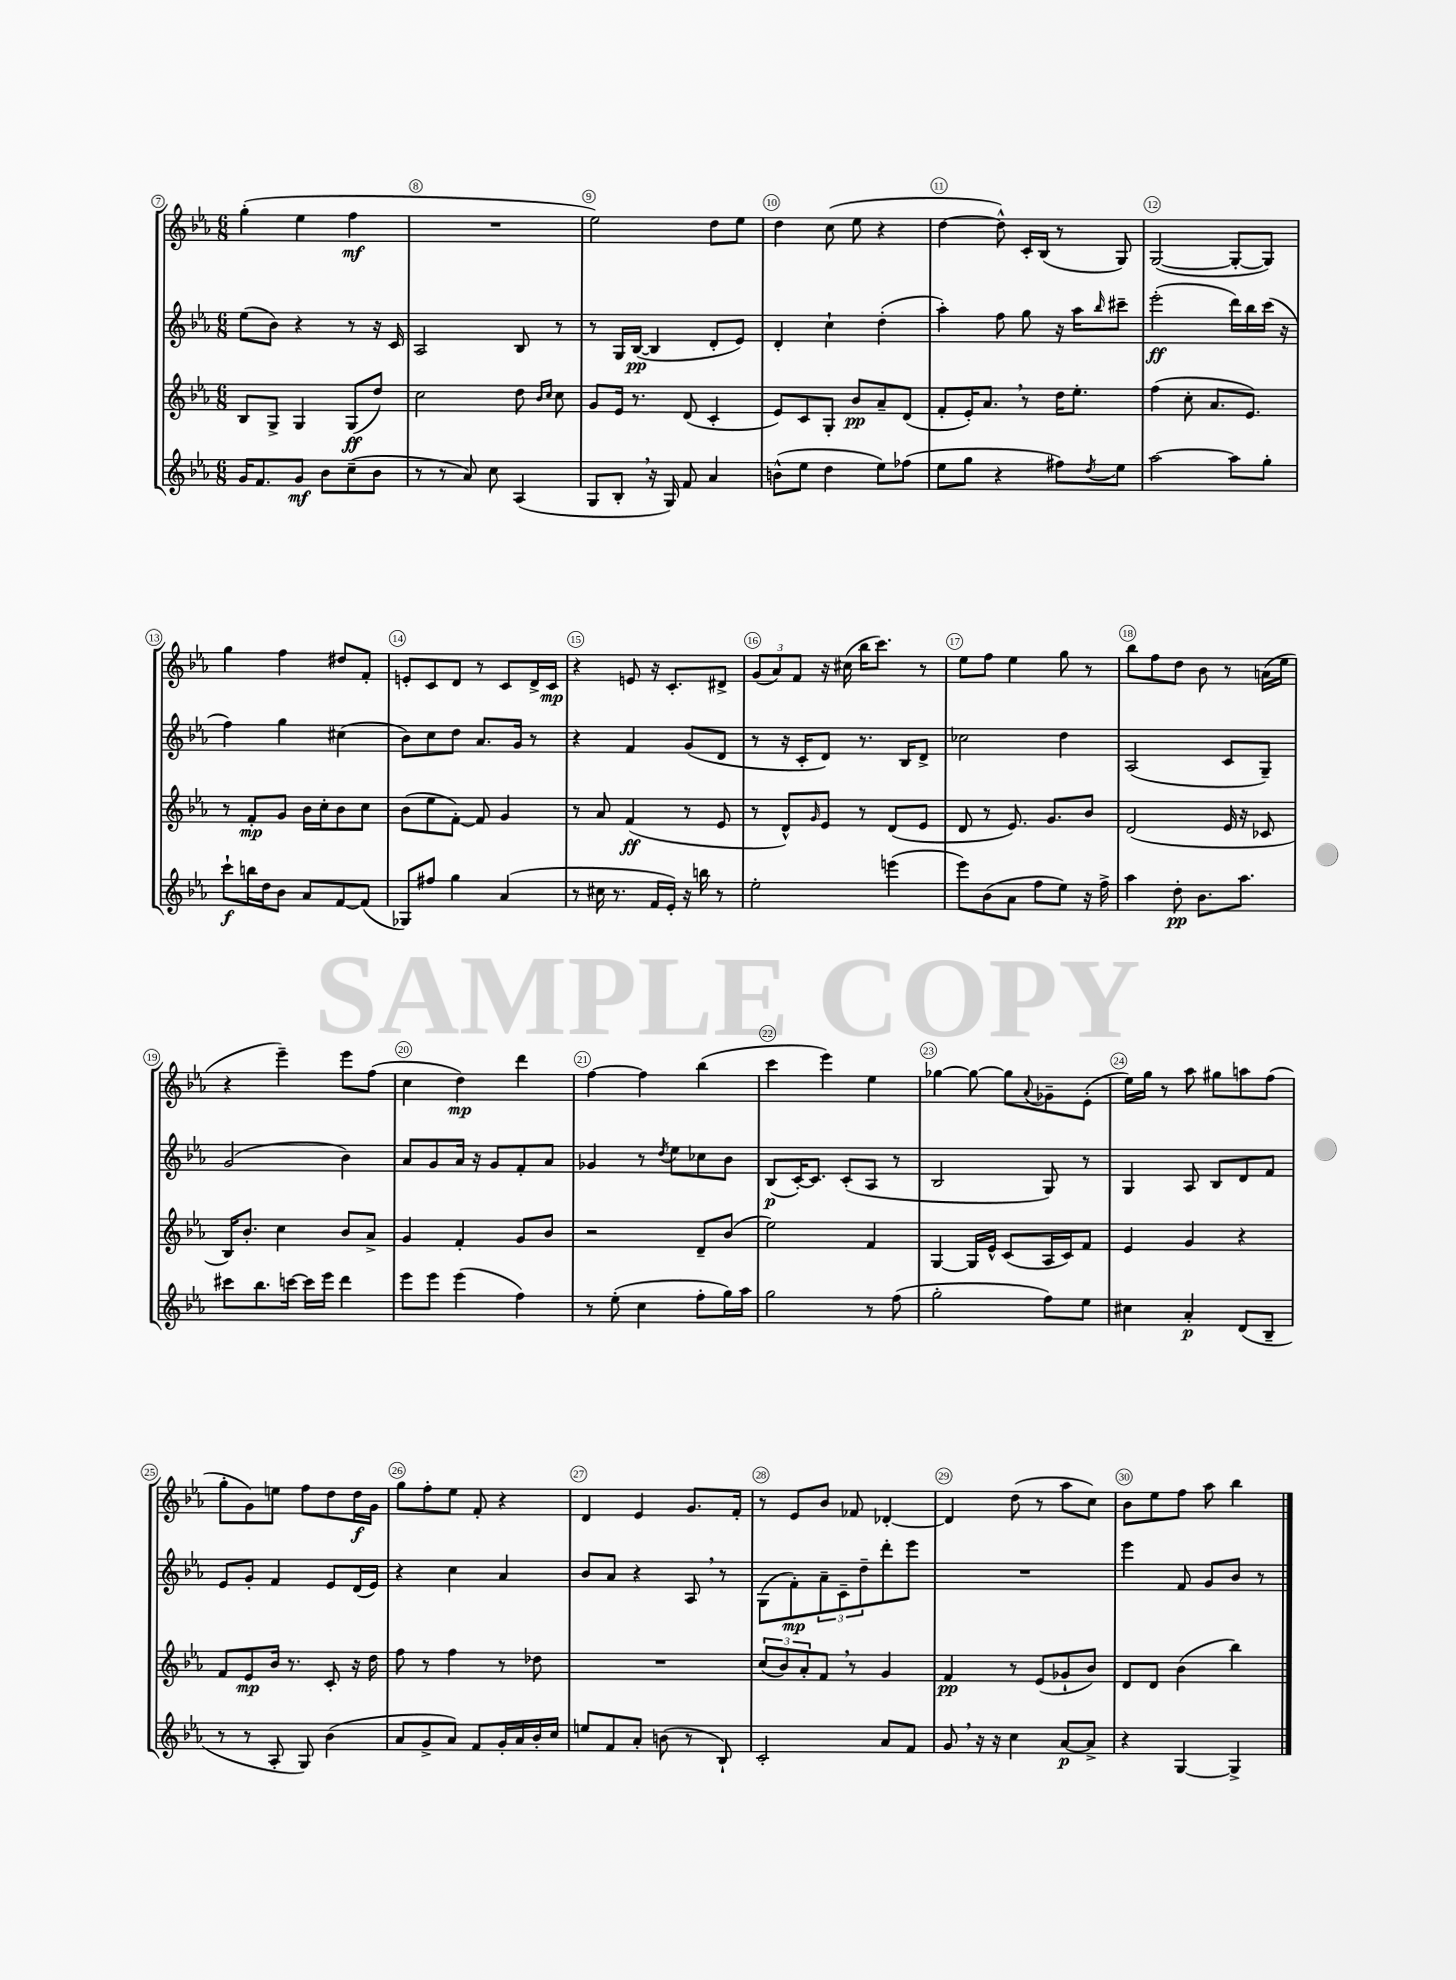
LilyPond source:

<<
\new StaffGroup <<
\new Staff = "s0" {
    \clef treble \key ees \major \numericTimeSignature \time 6/8
    g''4-.( ees''4 f''4\mf |
    R2. |
    ees''2) d''8 ees''8 |
    d''4 c''8( ees''8 r4 |
    d''4~ d''8-^) c'16-. bes16( r8 g8) |
    g2~( g8~-. g8) |
    g''4 f''4 dis''8 f'8-. |
    e'8-. c'8 d'8 r8 c'8 d'16-> c'16\mp |
    r4 e'8 r16 c'8.-. dis'8-> |
    \tuplet 3/2 { g'8( aes'8) f'8 } r16 cis''16( bes''16 c'''8.) r8 |
    ees''8 f''8 ees''4 g''8 r8 |
    bes''8 f''8 d''8 bes'8 r8 a'16( ees''16 |
    r4 ees'''4--) ees'''8 f''8( |
    c''4 d''4\mp) d'''4 |
    f''4~ f''4 bes''4( |
    c'''4 ees'''4) ees''4 |
    ges''4~ ges''8~ ges''8 \appoggiatura { aes'8 } ges'8-- ees'8-.( |
    ees''16) g''16 r8 aes''8 gis''8 a''8 f''8( |
    g''8-. g'8) e''8 f''8 d''8 d''16\f g'16 |
    g''8 f''8-. ees''8 f'8-. r4 |
    d'4 ees'4 g'8. f'16-. |
    r8 ees'8 bes'8 fes'8 des'4~-. |
    des'4 d''8( r8 aes''8 c''8) |
    bes'8 ees''8 f''8 aes''8 bes''4 \bar "|." |
}
\new Staff = "s1" {
    \clef treble \key ees \major \numericTimeSignature \time 6/8
    ees''8( bes'8) r4 r8 r16 c'16 |
    aes2 bes8 r8 |
    r8 g16 bes16~\pp( bes4 d'8-. ees'8) |
    d'4-. c''4-! d''4-.( |
    aes''4-.) f''8 g''8 r16 aes''16 \grace { bes''16 } cis'''8-- |
    ees'''2-.\ff( d'''16) bes''16 c'''16( r16 |
    f''4) g''4 cis''4( |
    bes'8) c''8 d''8 aes'8. g'16 r8 |
    r4 f'4 g'8( d'8 |
    r8 r16 c'16-. d'8) r8. bes16 d'8-> |
    ces''2 d''4 |
    aes2( c'8 g8--) |
    g'2( bes'4) |
    aes'8 g'8 aes'16 r16 g'8 f'8-. aes'8 |
    ges'4 r8 \acciaccatura { d''8 } ees''8 ces''8 bes'8 |
    bes8\p( c'16~-.) c'8. c'8-.( aes8 r8 |
    bes2 g8) r8 |
    g4 aes8 bes8 d'8 f'8 |
    ees'8 g'8-. f'4 ees'8 d'16( ees'16) |
    r4 c''4 aes'4 |
    bes'8 aes'8 r4 aes8 \breathe r8 |
    g8( f'8-.\mp) \tuplet 3/2 { aes'8-- c'8-- d''8-- } d'''8-. ees'''8 |
    R2. |
    ees'''4 f'8 g'8 bes'8 r8 \bar "|." |
}
\new Staff = "s2" {
    \clef treble \key ees \major \numericTimeSignature \time 6/8
    bes8 g8-> g4 g8\ff( d''8) |
    c''2 d''8 \grace { bes'16 c''16 } c''8 |
    g'8 ees'16 r8. d'8( c'4-. |
    ees'8) c'8 g8-. bes'8\pp aes'8-- d'8( |
    f'8-. ees'16-.) aes'8. \breathe r8 d''16 ees''8.-. |
    f''4( c''8-. aes'8. ees'8.) |
    r8 f'8-.\mp g'8 bes'16 c''16-. bes'8 c''8 |
    bes'8( ees''8 f'8~-.) f'8 g'4 |
    r8 aes'8 f'4\ff( r8 ees'8 |
    r8 d'8-^) \grace { g'16 } ees'8 r8 d'8( ees'8 |
    d'8 r8 ees'8.) g'8. bes'8 |
    d'2( ees'16 r16 ces'8 |
    bes16) bes'8.-. c''4 bes'8 aes'8-> |
    g'4 f'4-. g'8 bes'8 |
    r2 d'8-- bes'8( |
    ees''2) f'4 |
    g4~ g16 ees'16-^ c'8( aes16 c'16) f'8 |
    ees'4 g'4 r4 |
    f'8 ees'8\mp bes'16 r8. c'8-. r16 d''16 |
    f''8 r8 f''4 r8 des''8 |
    R2. |
    \tuplet 3/2 { c''8( bes'8) aes'8-. } f'8 \breathe r8 g'4 |
    f'4\pp r8 ees'8( ges'8-! bes'8) |
    d'8 d'8 bes'4( bes''4) \bar "|." |
}
\new Staff = "s3" {
    \clef treble \key ees \major \numericTimeSignature \time 6/8
    g'16 f'8. g'8\mf bes'8 c''8--( bes'8 |
    r8 r8 aes'8) c''8 aes4( |
    g8 bes8-. \breathe r16 g16) f'8 aes'4 |
    b'8-^( ees''8 d''4 ees''8) fes''8( |
    ees''8 g''8 r4 fis''8) \acciaccatura { d''8 } ees''8 |
    aes''2~ aes''8 g''8-. |
    c'''8-!\f b''16 d''16 bes'8 aes'8 f'8~ f'8( |
    ges8) fis''8 g''4 aes'4( |
    r8 cis''16 r8. f'16 ees'16-.) r16 b''16 r8 |
    ees''2-. e'''4( |
    ees'''8) bes'8( aes'8 f''8 ees''8) r16 f''16-> |
    aes''4 d''8-.\pp bes'8. aes''8. |
    cis'''8 bes''8. c'''16~ c'''16 ees'''16 d'''4 |
    ees'''8 ees'''8 ees'''4( f''4) |
    r8 ees''8-.( c''4 f''8-. g''16) aes''16 |
    g''2 r8 f''8( |
    g''2-. f''8) ees''8 |
    cis''4 aes'4-.\p d'8( bes8-- |
    r8 r8 aes8-. g8) bes'4( |
    aes'8 g'8-> aes'8) f'8 g'16-. aes'16 bes'16-. c''16 |
    e''8 f'8 aes'8-. b'8( r8 bes8-!) |
    c'2-. aes'8 f'8 |
    g'8 \breathe r16 r16 c''4 aes'8~\p aes'8-> |
    r4 g4~ g4-> \bar "|." |
}
>>
>>
\layout { \context { \Score currentBarNumber = #7 \override BarNumber.break-visibility = ##(#f #t #t) barNumberVisibility = #all-bar-numbers-visible \override BarNumber.stencil = #(make-stencil-circler 0.1 0.3 ly:text-interface::print) } }
